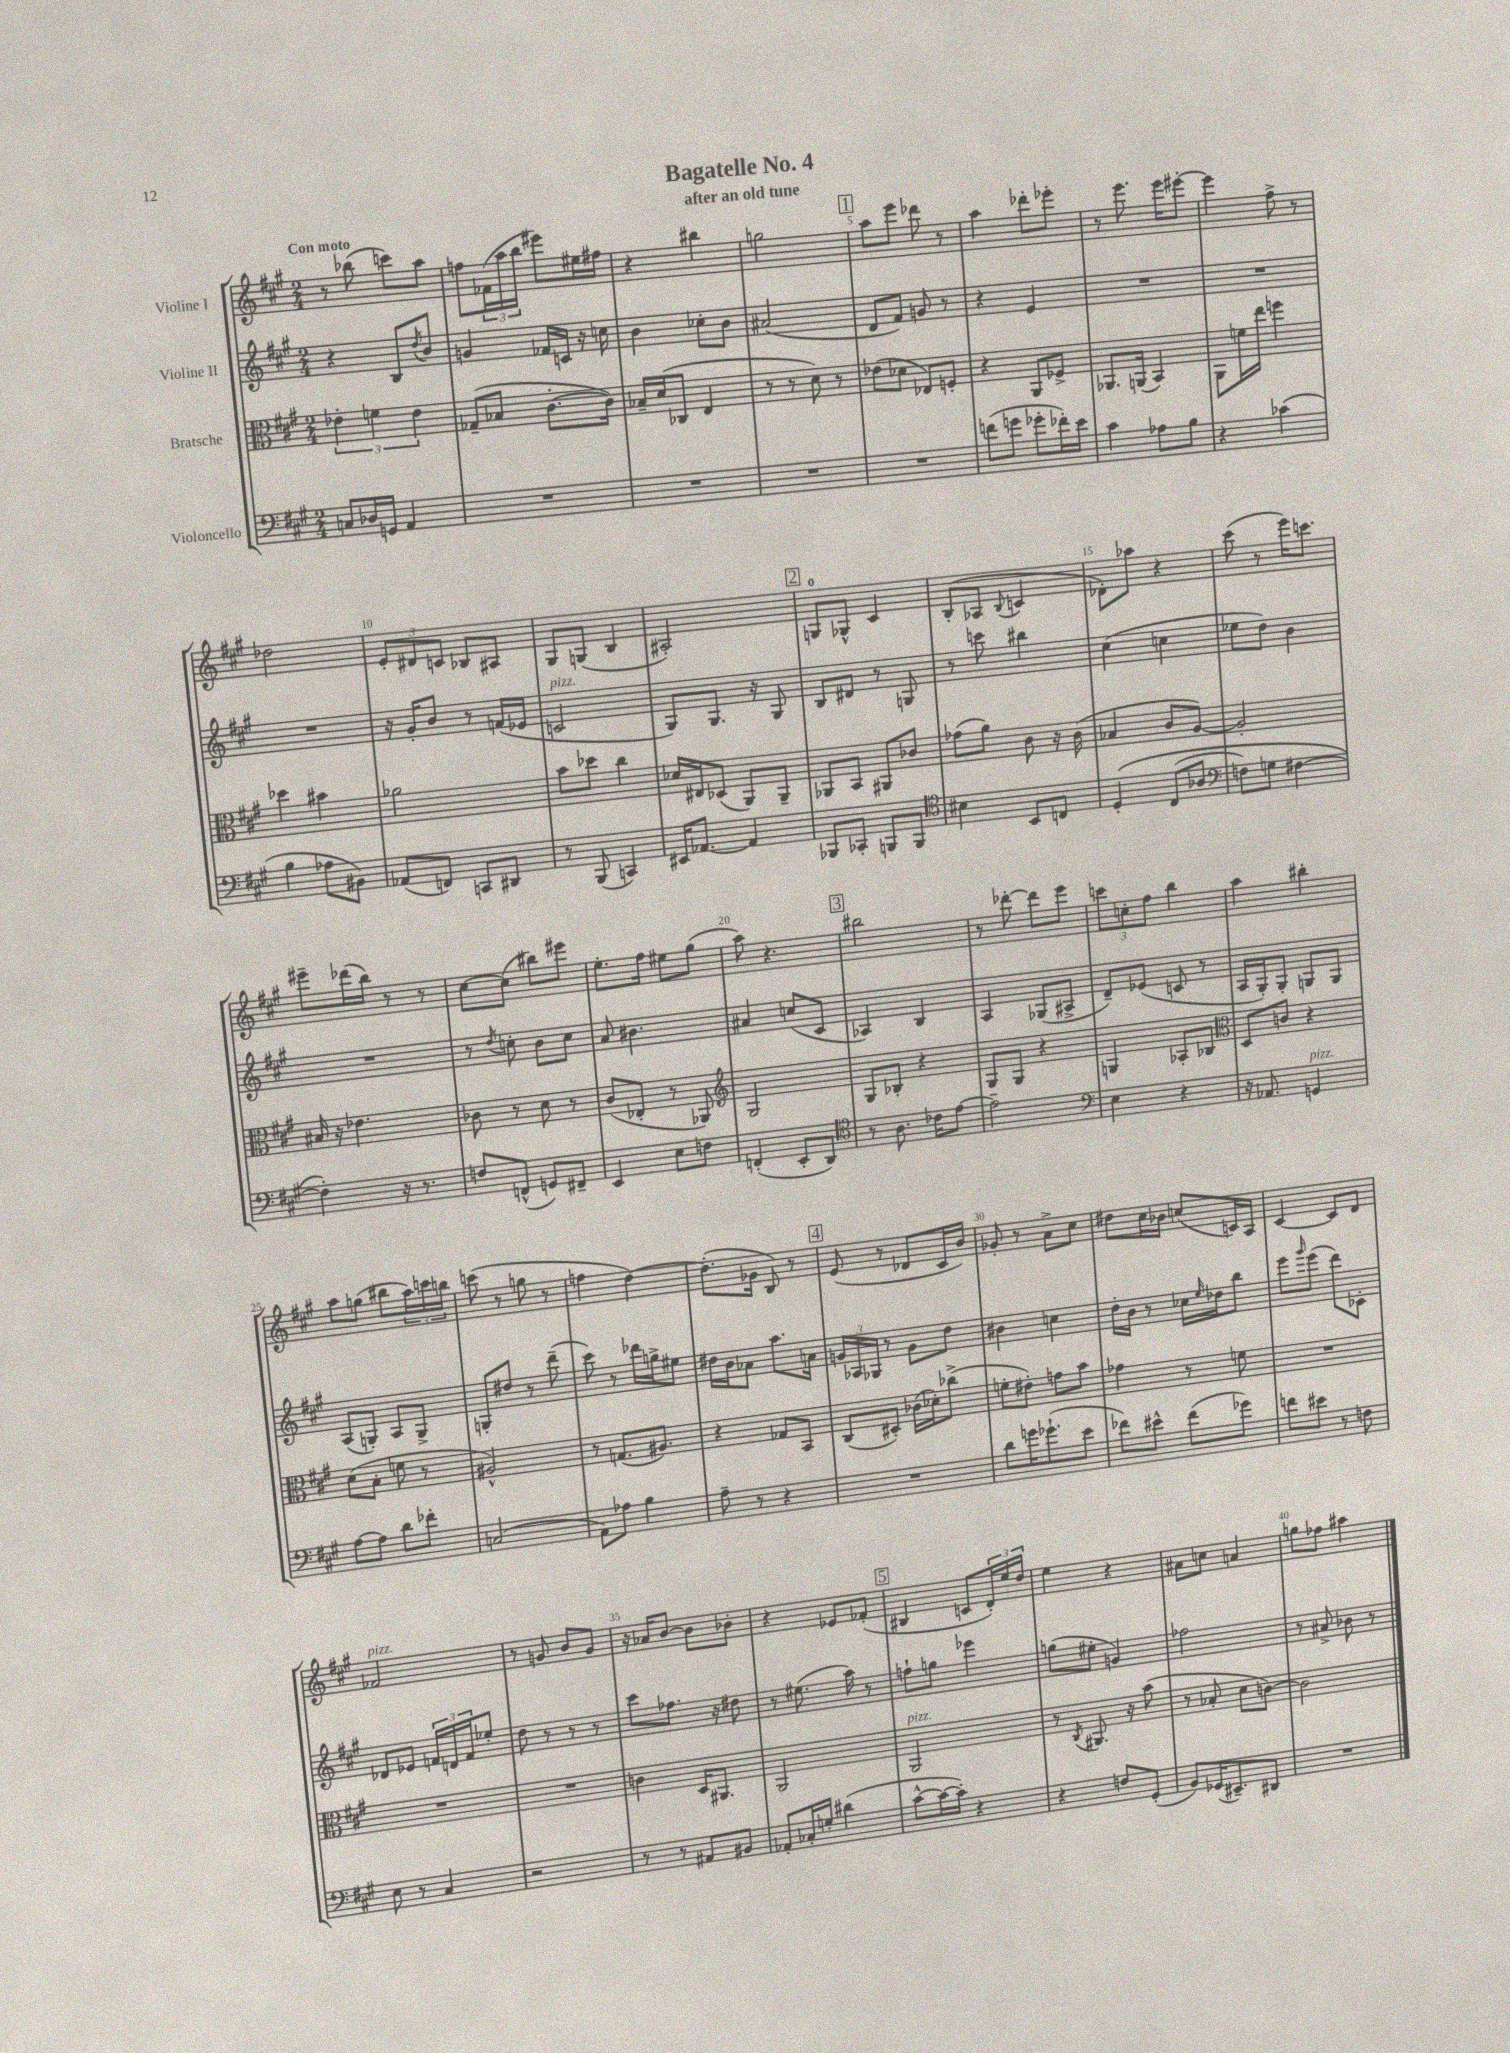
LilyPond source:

\header { title = "Bagatelle No. 4" subtitle = "after an old tune" }
<<
\new StaffGroup <<
\new Staff = "s0" \with { instrumentName = "Violine I" } {
    \clef treble \key a \major \numericTimeSignature \time 2/4 \tempo "Con moto"
    r8 bes''8( c'''8) a''8 |
    f''8 \tuplet 3/2 { fes'16( a''16 b''16 } eis'''8) eis''16 fis''16 |
    r4 bis''4 |
    g''2 |
    \mark \markup { \box "1" } a''8 e'''8 des'''8 r8 |
    a''4 des'''8-. ees'''8-. |
    r8 e'''8. e'''16 eis'''8~-. |
    eis'''4 fis''8-> r8 |
    des''2 |
    \tuplet 3/2 { e'8-. dis'8 c'8 } bes8 ais8 |
    gis8 g8( b4 |
    ais2-.) |
    \mark \markup { \box "2" } g8-0 ges8-^ cis'4 |
    b8-.( aes8 \appoggiatura { b8 } c'4 |
    des'8-.) aes''8 r4 |
    cis'''8( r8 e'''16) c'''8. |
    eis'''8-- des'''16( b''16) r8 r8 |
    cis''8~ cis''8( bis''8) eis'''8 |
    e''8.-. fis''16 eis''8 gis''8( |
    a''8) r4. |
    \mark \markup { \box "3" } bis''2 |
    r8 des'''8~-. des'''8 e'''8 |
    \tuplet 3/2 { c'''8 c''8-. fis''8 } b''4 |
    a''4 bis''4-. |
    a''8 g''8( bis''8 \tuplet 3/2 { a''16) c'''16 b''16 } |
    c'''8( r8 g''8 r8 |
    f''4 d''4~) |
    d''8.-.( ges'16 b8) r8 |
    \mark \markup { \box "4" } e'8( r8 des'8 cis'16 b'16) |
    ges'8-. r8 a'8-> cis''8 |
    dis''8 cis''16 bes'16 c''8( c'16) a16 |
    cis'4~ cis'8 d'8 |
    fes'2^\markup { \italic "pizz." } |
    r8 g'8 b'8 g'8 |
    r16 aes'16 b'8~ b'8 bes'8-. |
    r4 ees'8 fes'8-.( |
    \mark \markup { \box "5" } bis4 c'8 \tuplet 3/2 { d'16-.) e''16 d''16 } |
    e''4 r4 |
    ais'8 c''8 a'4 |
    g''8 fes''8 ais''4 \bar "|." |
}
\new Staff = "s1" \with { instrumentName = "Violine II" } {
    \clef treble \key a \major \numericTimeSignature \time 2/4
    r4 b8 \acciaccatura { d''8 } b'8 |
    g'4 fes'16 c'16 r16 c''16 |
    b'4 ces''8-. b'8 |
    ais'2( |
    \mark \markup { \box "1" } d'8 fis'8) g'8 r8 |
    r4 e'4 |
    R2 |
    R2 |
    R2 |
    r16 gis'16-. b'8 r8 f'16( ees'16 |
    c'2^\markup { \italic "pizz." } |
    gis8) gis8. r16 gis8 |
    \mark \markup { \box "2" } b8 dis'8 r8 g8 |
    r8 c'''8 bis''4 |
    cis''4( c''4 |
    ees''8 d''8) b'4 |
    R2 |
    r8 \acciaccatura { d''8 } c''8-. b'8 c''8 |
    a'8 bis'4. |
    ais'4 c''8( cis'8 |
    \mark \markup { \box "3" } aes4) b4 |
    a4 ges8( ais8-> |
    d'8--) ees'8( c'8 r8 |
    a16 gis16-.) gis8-. g8 g8 |
    a8( g8-.) a8 g8-> |
    g8-. dis''8 r8 d'''8--( |
    cis'''8) r8 des'''16 g''16-> eis''8 |
    dis''16 b'16 aes'8 a''8. a'16 |
    \mark \markup { \box "4" } \tuplet 3/2 { g'16 aes16 ges16 } r8 g'8 d''8 |
    bis'4 c''4 |
    d''16-. b'16 r8 ces''16 \grace { e''16 } des''16 b''8 |
    e'''8 \grace { gis'''16 } e'''8( d'''8) ces'8-. |
    des'8 ees'8 \tuplet 3/2 { f'16 d'16 f'16 } ees''8-. |
    d''8 r8 r8 r8 |
    cis'''8 fes''8. r16 dis''8 |
    r8 eis''8.( a''16) r8 |
    \mark \markup { \box "5" } f''8-! g''8 ees'''4 |
    g''8( eis''8-. g'4) |
    fes''2 |
    r8 ais'8-> bes'8 r8 \bar "|." |
}
\new Staff = "s2" \with { instrumentName = "Bratsche" } {
    \clef alto \key a \major \numericTimeSignature \time 2/4
    \tuplet 3/2 { ees'4-. f'4 ees'4 } |
    ges8--( bes8 cis'8.~-. cis'16) |
    bes16-- d'16( ces8 e4 |
    r8 r8 d'8) r8 |
    \mark \markup { \box "1" } ees'8( des'8 ees8) f8-. |
    r4 a,8 fes8-> |
    aes,8. a,16( b,4) |
    a,8 f'16 e''16 f''4 |
    des''4 bis'4 |
    aes'2 |
    b'8 des''8 cis''4 |
    des'16 eis16 des8( a,8) a,8-- |
    \mark \markup { \box "2" } aes,8 b,8 ais,8 ces'8 |
    ges'8( a'8) cis'8 r16 cis'16( |
    bes4 cis'8 a8~) |
    a2-. |
    bis16 r16 ees'4. |
    ces'8 r8 d'8 r8 |
    cis'8( ees8-. r8 aes,8) |
    \clef treble gis2 |
    \mark \markup { \box "3" } gis8 bes8-. r4 |
    gis8 gis8 r4 |
    g4 aes8-. bes8 |
    \clef alto d8 c'8 r4 |
    d'8( b8-. f'8 r8 |
    ais2-^) |
    r8 g8.( ais8.) |
    r4 ges8 b,8 |
    \mark \markup { \box "4" } cis8( dis8-.) ces'16( des'16-.) ces''8->( |
    f'8-. eis'8-.) g'8 b'8 |
    ges'4 r8 f'8 |
    R2 |
    R2 |
    R2 |
    c'4 d16 ais,8. |
    a,2 |
    \mark \markup { \box "5" } a,2^\markup { \italic "pizz." } |
    r8 \acciaccatura { cis8 } ais,8. r16 b'8( |
    r8 bes8-. d'8 c'8~) |
    c'2 \bar "|." |
}
\new Staff = "s3" \with { instrumentName = "Violoncello" } {
    \clef bass \key a \major \numericTimeSignature \time 2/4
    c8 des16 g,16 a,4 |
    R2 |
    R2 |
    R2 |
    \mark \markup { \box "1" } R2 |
    f'8( g'8 ges'8-. fes'16-.) e'16 |
    cis'4 aes8 b8 |
    r4 ces'4( |
    b4 aes8 bis,8) |
    aes,8( f,8) c,8 dis,8 |
    r8 b,,8( c,4) |
    eis,16 aes,8.~ aes,4 |
    \mark \markup { \box "2" } bes,,8 ces,8-. b,,8 b,,8 |
    \clef tenor bis4 b,8 c8 |
    d4-.\( cis8( aes8 |
    \clef bass f8) g8 fis4~ |
    fis4-.\) r16 r8. |
    f8 f,8-^( g,8) fis,8-- |
    e,4 e8 f8 |
    f,4-.( e,8-. d,8) |
    \mark \markup { \box "3" } \clef tenor r8 a8. ces'16 e'8~ |
    e'2-- |
    \clef bass e4 r4 |
    r16 aes,8. g,4^\markup { \italic "pizz." } |
    a8~ a8 d'8 fes'8-. |
    c2( |
    a,8) aes8 b4 |
    a8-- r8 r4 |
    \mark \markup { \box "4" } R2 |
    d'8 g'16 ges'8.-!( e'8 |
    fes'8) eis'8-^ fes'8( ges'8) |
    f'8 eis'8 r8 f8 |
    e8 r8 cis4 |
    r2 |
    r8 r8 ais,8 bis,8 |
    aes,8-. ces16-. g16-. dis'4( |
    \mark \markup { \box "5" } cis'8~-^ cis'16~ cis'16-.) r4 |
    r4 f8 gis,8-.( |
    b,8) ges,16( eis,8.--) dis,8 |
    R2 \bar "|." |
}
>>
>>
\layout { \context { \Score \override BarNumber.break-visibility = ##(#f #t #t) barNumberVisibility = #(every-nth-bar-number-visible 5) } }
